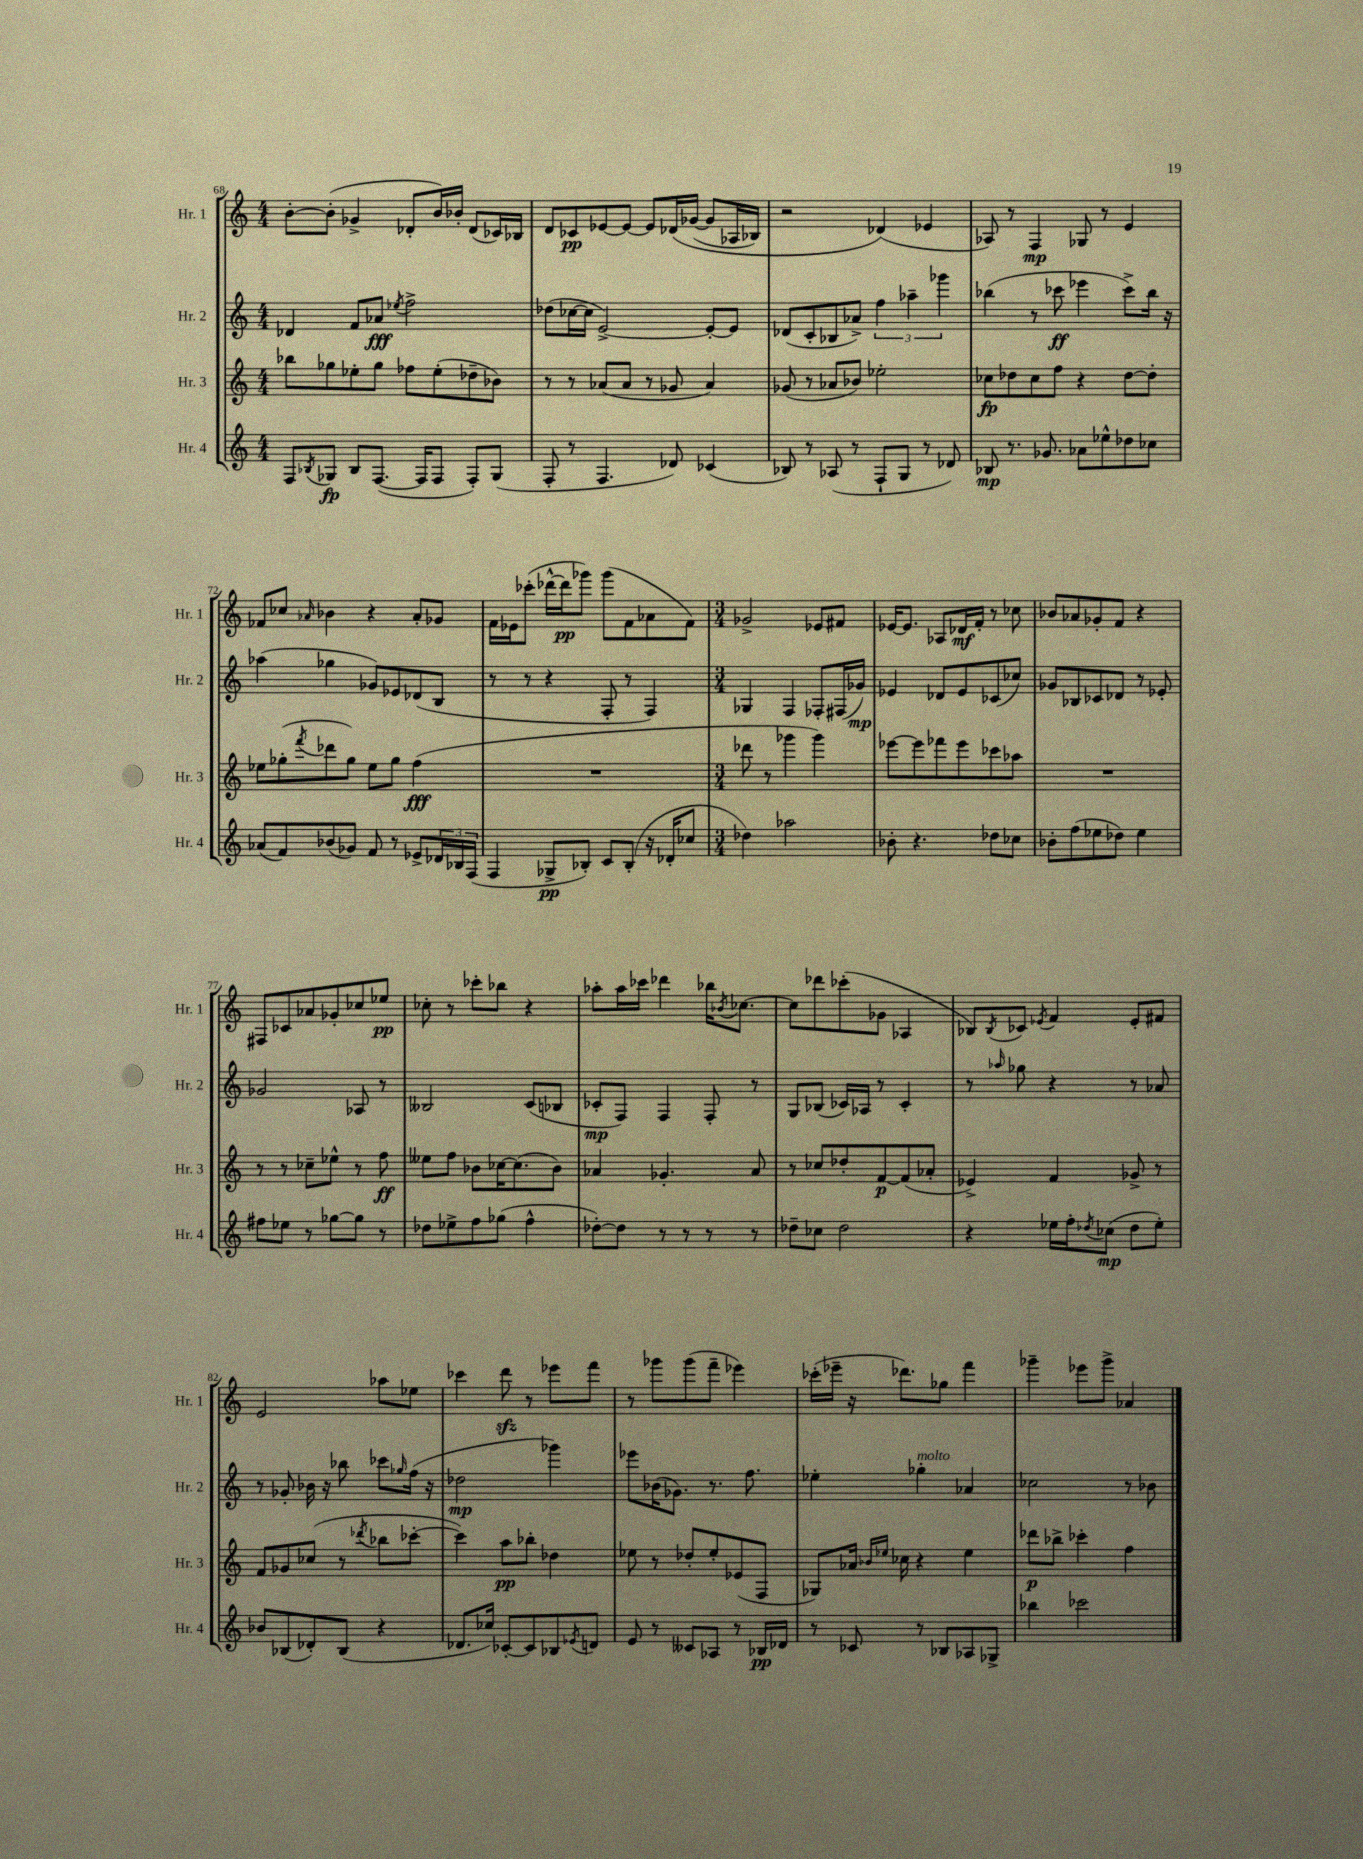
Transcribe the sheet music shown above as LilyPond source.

<<
\new StaffGroup <<
\new Staff = "s0" \with { instrumentName = "Hr. 1" shortInstrumentName = "Hr. 1" } {
    \clef treble \key c \major \numericTimeSignature \time 4/4
    b'8~-. b'8-.( ges'4-> des'8-. b'16) bes'16-. des'8( ces'16) bes16 |
    d'8 ces'8\pp ees'8~ ees'8~ ees'8 des'16\( ges'16~( ges'8 aes16 bes16) |
    r2 des'4(\) ees'4 |
    aes8) r8 f4\mp ges8 r8 e'4 |
    fes'8 ces''8 \grace { aes'16 } bes'4 r4 aes'8-. ges'8 |
    f'16 ees'16 ces'''8-.( des'''16~-^ des'''16\pp ges'''8) ges'''8( f'8 aes'8 f'8) |
    \numericTimeSignature \time 3/4 ges'2-> ees'8 fis'8 |
    ees'16~ ees'8. aes8 des'16\mf f'16-. r8 ces''8 |
    bes'8 aes'8 ges'8-. f'8 r4 |
    fis8 ces'8 aes'8 ges'8-. ces''8 ees''8\pp |
    ces''8-. r8 ces'''8-. bes''8 r4 |
    aes''8-. aes''16 ces'''16 des'''4 bes''16 \acciaccatura { bes'8 } ces''8.~ |
    ces''8 des'''8 ces'''8-.( ges'8 aes4 |
    bes8) \acciaccatura { bes8 } ces'8 \acciaccatura { ees'8 } f'4 ees'8-. fis'8 |
    e'2 aes''8 ees''8 |
    ces'''4 d'''8\sfz r8 ees'''8 f'''8 |
    r8 ges'''8 ges'''8( f'''8-- ees'''4) |
    ces'''16-.( ees'''16-- r16 des'''8.) ges''8 f'''4 |
    ges'''4-- ees'''8 ges'''8-> aes'4 \bar "|." |
}
\new Staff = "s1" \with { instrumentName = "Hr. 2" shortInstrumentName = "Hr. 2" } {
    \clef treble \key c \major \numericTimeSignature \time 4/4
    des'4 f'8 aes'8\fff \acciaccatura { ees''8 } f''2-> |
    des''8( ces''16~ ces''16 e'2~->) e'8~-. e'8 |
    des'8( c'8-. bes8 aes'8->) \tuplet 3/2 { f''4 aes''4-- ges'''4 } |
    bes''4( r8 ces'''8\ff ees'''4 ces'''8->) bes''16 r16 |
    aes''4( ges''4 ges'8) ees'8 des'8( b8 |
    r8 r8 r4 f8-. r8 f4) |
    \numericTimeSignature \time 3/4 ges4 f4 fes8-. fis16( ges'16\mp) |
    ees'4 des'8 ees'8 ces'8( ces''8) |
    ges'8 bes8 ces'8 des'8 r8 ees'8-. |
    ges'2 aes8 r8 |
    beses2 c'8( bes8 |
    ces'8-.\mp f8) f4 f8-. r8 |
    g8 bes8( ces'16) aes16 r8 ces'4-. |
    r8 \grace { aes''16 } ges''8 r4 r8 aes'8 |
    r8 ges'8-. bes'16 r16 bes''8 ces'''8 \grace { ges''16 } f''16( r16 |
    des''2\mp ges'''4) |
    ees'''8 bes'16( ges'8.) r8. f''8. |
    ees''4-. ges''4-.^\markup { \italic "molto" } aes'4 |
    ces''2 r8 bes'8 \bar "|." |
}
\new Staff = "s2" \with { instrumentName = "Hr. 3" shortInstrumentName = "Hr. 3" } {
    \clef treble \key c \major \numericTimeSignature \time 4/4
    bes''8 ges''8 ees''8-. ges''8 fes''8 ees''8-.( des''8-- bes'8) |
    r8 r8 aes'8( aes'8 r8 ges'8 aes'4) |
    ges'8( r8 aes'8 bes'8) ees''2-. |
    ces''8\fp des''8 ces''8 f''8 r4 des''8~ des''8-. |
    ees''8 ges''8-.( \acciaccatura { f'''8 } des'''8 ges''8) ees''8 ges''8 f''4\fff( |
    R1 |
    \numericTimeSignature \time 3/4 des'''8 r8 ges'''4 ges'''4) |
    ees'''8~ ees'''8 fes'''8 ees'''8 ces'''8 aes''8 |
    R2. |
    r8 r8 ces''8-- ees''8-^ r8 f''8\ff |
    eeses''8 f''8 bes'8 ces''16~ ces''8.( bes'8) |
    aes'4 ges'4.-. aes'8 |
    r8 ces''8 des''8-. f'8~\p f'8( aes'8-. |
    ees'4->) f'4 ges'8-> r8 |
    f'8 ges'8 ces''8( r8 \acciaccatura { des'''8 } bes''8 ces'''8~-. |
    ces'''4) a''8\pp bes''8-. des''4 |
    ees''8 r8 des''8-. ees''8-. ees'8( f8 |
    ges8) aes'16 \grace { bes'16 ees''16 } ces''16 r4 ees''4 |
    des'''8\p bes''8-> ces'''4-. f''4 \bar "|." |
}
\new Staff = "s3" \with { instrumentName = "Hr. 4" shortInstrumentName = "Hr. 4" } {
    \clef treble \key c \major \numericTimeSignature \time 4/4
    f8 \acciaccatura { bes8 } ges8\fp bes8 f8.~( f16 f8 f8-.) ges8( |
    f8-. r8 f4. des'8) ces'4( |
    bes8) r8 aes8( r8 f8-! g8 r8 des'8) |
    bes8\mp r8. ges'8. aes'8 ees''8-^ des''8 ces''8 |
    aes'8( f'8) bes'8( ges'8) f'8 r8 ees'8-> \tuplet 3/2 { des'16 bes16 f16( } |
    f4 ges8->\pp bes8-.) c'8 bes8-.( r16 des'16-. ces''8 |
    \numericTimeSignature \time 3/4 des''4) aes''2 |
    bes'8-. r4. des''8 ces''8 |
    bes'8-. f''8( ees''8 des''8) ees''4 |
    fis''8 ees''8 r8 ges''8~ ges''8 r8 |
    des''8 ees''8-> f''8 ges''8( f''4-^ |
    des''8~-.) des''8 r8 r8 r8 r8 |
    des''8-- ces''8 des''2 |
    r4 ees''16 f''16-. \acciaccatura { des''8 } ces''8\mp( des''8 ees''8-.) |
    bes'8 bes8( des'8-.) bes8( r4 |
    des'8. ces''16) ces'8~-. ces'8 bes8 \acciaccatura { ees'8 } d'8 |
    e'8 r8 ceses'8 aes8 r8 bes16\pp des'16 |
    r8 ces'8 r8 bes8 aes8 ges8-> |
    bes''4 ces'''2 \bar "|." |
}
>>
>>
\layout { \context { \Score currentBarNumber = #68 } }
